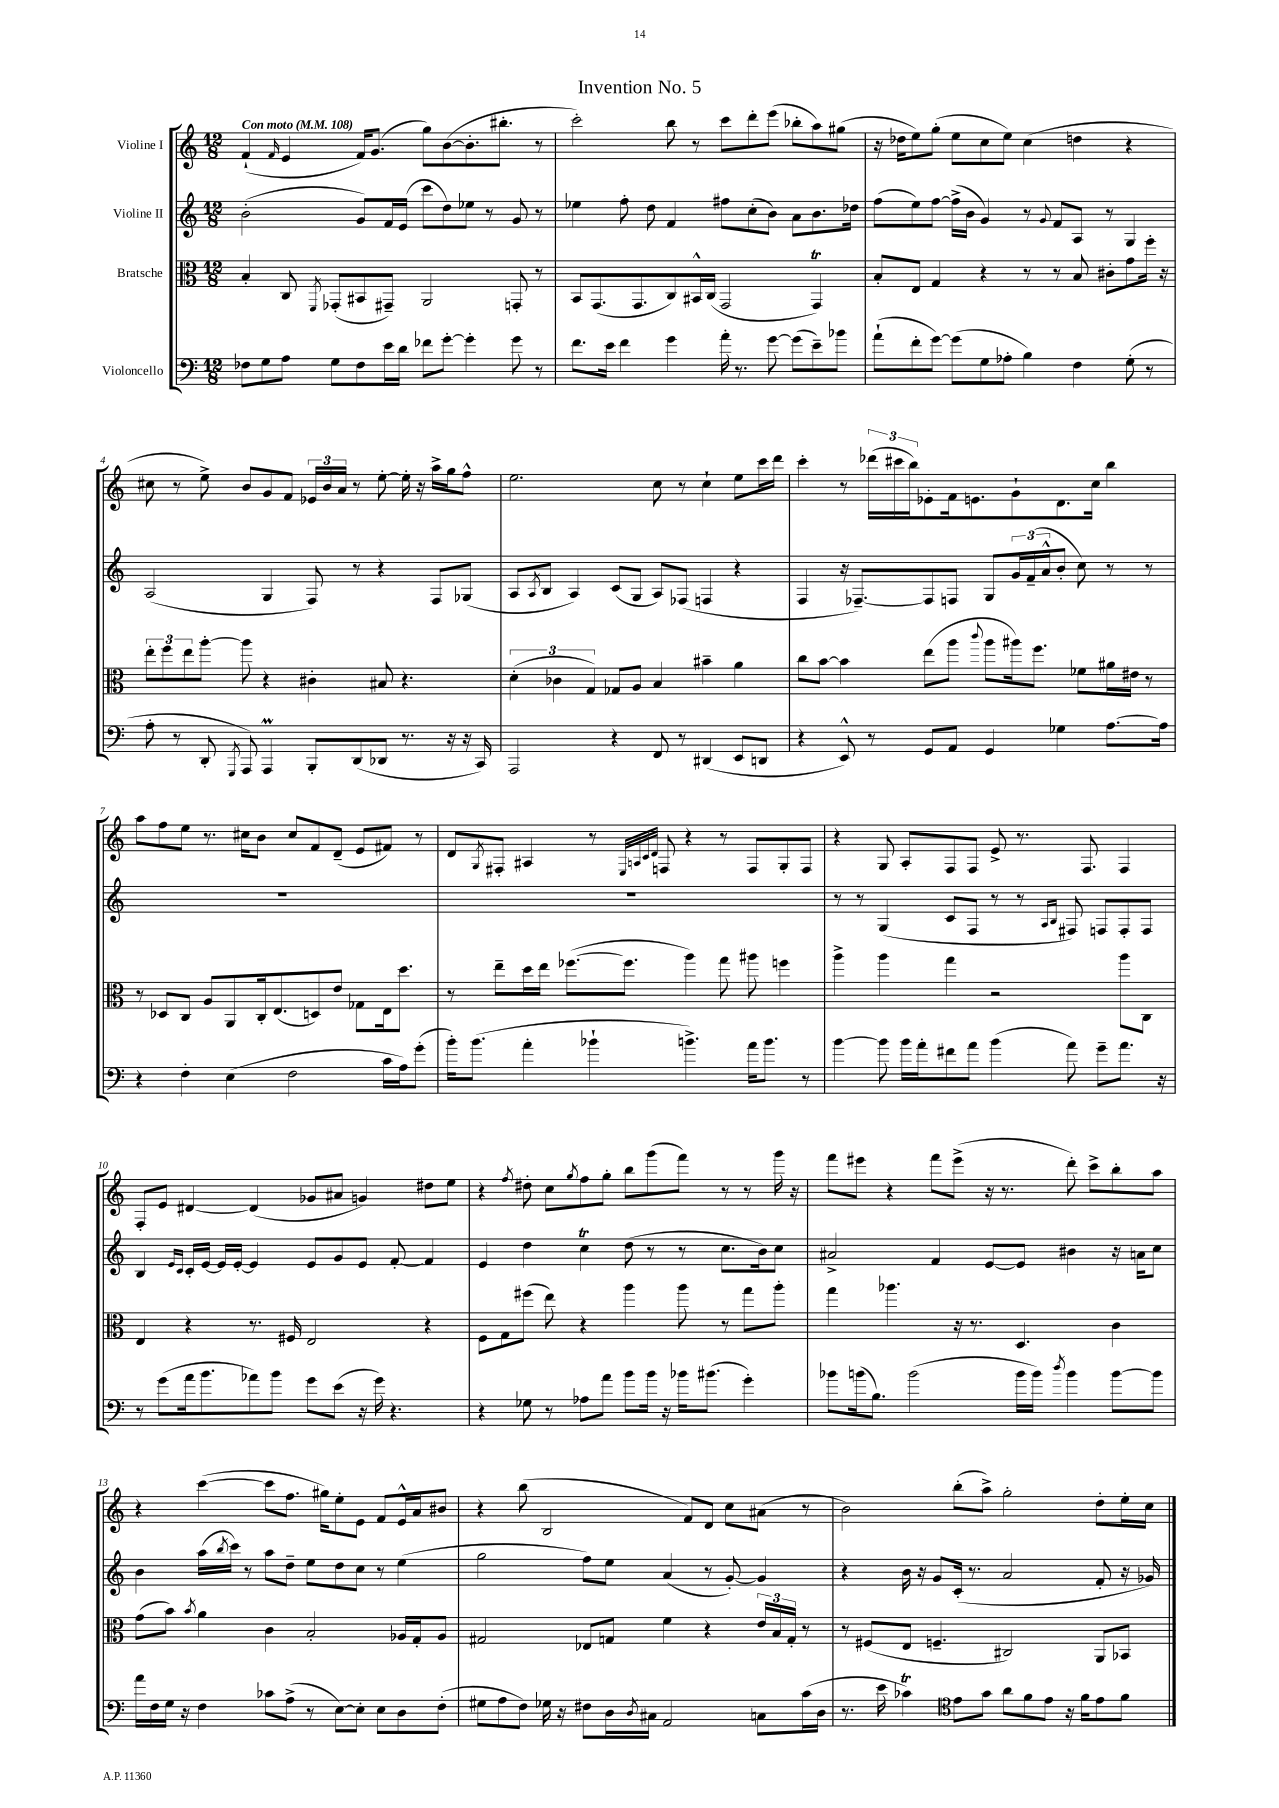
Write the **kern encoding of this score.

**kern	**kern	**kern	**kern
*part4	*part3	*part2	*part1
*staff4	*staff3	*staff2	*staff1
*I"Violoncello	*I"Bratsche	*I"Violine II	*I"Violine I
*clefF4	*clefC3	*clefG2	*clefG2
*k[]	*k[]	*k[]	*k[]
*M12/8	*M12/8	*M12/8	*M12/8
*MM108	*MM108	*MM108	*MM108
=1	=1	=1	=1
!	!	!	!LO:TX:a:B:t=Con moto
8F-X\L	4B'/	(2b'\	(4f`/
8G\	.	.	.
.	.	.	16qqf/
8A\J	8C/	.	4e/
.	8qFF/	.	.
8G\L	(8GG-X'/L	.	.
8F-\	8BB#X/	8g/L)	16f/KL)
.	.	.	(8.g/J
16e\L	8GG#X~/J)	16f/L	.
16d\JJ	.	(16e/JJ	.
8f-X\L	2AA/	8ccc\L	8gg\L)
[8g'\J	.	8dd\)	([8b\
4g'\]	.	8ee-X\J	8.b'\]
.	.	8r	.
.	.	.	8.bb#X'\J
8g\	8GGn'/	8g/	.
8r	8r	8r	8r
=2	=2	=2	=2
8.f\L	8BB/L	4ee-X\	2ccc'\)
.	(8.GG/	.	.
16e\Jk	.	.	.
4f\	.	8ff'\	.
.	8.GG/	.	.
.	.	8dd\	.
4g\	8C/)	4f/	8bb\
.	16BB#X^^/L	.	8r
.	(16C/JJ	.	.
16a'\	2GG/	8ff#X\L	8ccc\L
8.r	.	.	.
.	.	(8cc'\	8ddd'\
[8g\	.	8b\J)	(8eee\J
(8g\L]	.	8a\L	8bb-X'\L
8e~\)	4GGT/)	8.b\	8aa\)
8b-X\J	.	.	(8gg#X\J
.	.	16dd-X\Jk	.
=3	=3	=3	=3
(8a`\L	8B'/L	(8ff\L	16r
.	.	.	16dd-X\KL
8f'\	8E/J	8ee\)	8ee\)
[8g\J)	4G/	[8ff\J	(8gg'\J
(8g\L]	.	(16ff^\LL]	8ee\L
.	.	16b\JJ	.
8G\	4r	4g/)	8cc\
8A-X'\J	.	.	8ee\J)
4B\)	8r	8r	(4cc\
.	.	8qqg/	.
.	8r	8f/L	.
4F\	8B/	8A/J	4ddn\
.	8c#X'\L	8r	.
(8G'\	8g\	4G/	4r
8r	16ff'\Jk	.	.
.	16r	.	.
!!LO:LB:g=z
=4	=4	=4	=4
8A'\	12ee'\L	(2A/	8cc#X\
.	12ff\	.	.
8r	.	.	8r
.	12ee\	.	.
8DD'/	[8aa'\J	.	8ee^\)
8qGGG/	.	.	.
8AAA/)	8aa\]	.	8b/L
4AAAM/	4r	4G/	8g/
.	.	.	8f/J
8BBB'/L	4c#X'\	8F/)	24e-X/LL
.	.	.	24b/
.	.	.	24a/JJ
(8DD/	.	8r	8r
8DD-X/J	8B#X/	4r	[8ee'\
8.r	4.r	.	16ee'\]
.	.	.	16r
.	.	8F/L	16aa^\LL
16r	.	.	16gg\J
16r	.	(8G-X/J	8ff^^\J
16CC/)	.	.	.
=5	=5	=5	=5
2AAA/	(6d'\	8A/L	2.ee\
.	.	8qA/	.
.	.	8B/J	.
.	6c-X\	.	.
.	.	4A/)	.
.	6G/)	.	.
4r	8G-X/L	(8c/L	.
.	8A/J	8G/J	.
8FF/	4B/	8A/L)	8cc\
8r	.	(8F-X/J	8r
(4DD#X/	4b#X~\	4Fn/	4cc`\
8EE/L	4a\	4r	8ee\L
8DDn/J	.	.	16ccc\L
.	.	.	16ddd\JJ
=6	=6	=6	=6
4r	8cc\L	4F/	4ccc'\
.	[8b\J	.	.
8EE^^/)	4b\]	16r	8r
.	.	[8.F-X~/L)	.
8r	.	.	(24ddd-X\LL
.	.	.	24ccc#X\
.	.	.	24bb\J)
8GG/L	(8ee\L	8F-/]	8e-X'\
8AA/J	8aa\J	8Fn/J	16f\k
.	.	.	8.en\
.	8qqccc/	.	.
4GG/	8aa\L	8G/L	.
.	16aa#X\k)	24g/L	8g`\
.	.	(24f~/	.
.	8.ff\J	.	.
.	.	24a^^/J	.
4G-X\	.	8b'/J	8.d\
.	8f-X\L	8cc\)	.
.	.	.	16cc\Jk
[8.A\L	16a#X\L	8r	4bb\
.	16e#X\JJ	.	.
.	8r	8r	.
16A\Jk]	.	.	.
!!LO:LB:g=z
=7	=7	=7	=7
4r	8r	1.r	8aa\L
.	8D-X/L	.	8ff\
4F'\	8C/J	.	8ee\J
.	8A/L	.	8.r
(4E\	8AA/	.	.
.	.	.	16cc#X\KL
.	16C'/k	.	8b\J
.	(8.E/	.	.
2F\	.	.	8cc#/L
.	8Dn/)	.	8f/
.	8e/J	.	(8d~/J
.	8G-X\L	.	8e/L
16c\LL	16E\k	.	8f#X/J)
16A\J)	8.dd\J	.	.
(8g'\J	.	.	8r
=8	=8	=8	=8
16b'\KL)	8r	1.r	8d/L
(8.b\J	.	.	.
.	.	.	8qG/
.	8ee~\L	.	8F#X'/J
4a'\	16dd\L	.	4A#X/
.	16ee\JJ	.	.
.	([8.ff-X\L	.	.
4b-X`\	.	.	8r
.	8.ff-\J]	.	.
.	.	.	32qqE/LLL
.	.	.	32qqAn/
.	.	.	32qqc/
.	.	.	32qqd/JJJ
.	.	.	8Fn/
4.bn^\)	4aa\)	.	4r
.	8gg\	.	8r
16a\KL	8aa#X\	.	8F/L
8.b\J	.	.	.
.	4ffn\	.	8G'/
8r	.	.	8F/J
=9	=9	=9	=9
[4b\	4aa^\	8r	4r
.	.	8r	.
8b\]	4aa\	(4G/	8G/
16b\LL	.	.	8A'/L
16a'\J	.	.	.
8f#X\	4gg\	8c/L	8F/
8a\J	.	8F/J	8F/J
(4b\	2r	8r	8e^/
.	.	8r	8.r
.	.	16qqA/LL	.
.	.	16qqB/JJ	.
8a\)	.	8F#X/)	.
.	.	.	8.F/
8g~\L	.	8Fn/L	.
8.a\J	8aa\L	8F'/	4F/
.	8C\J	8F/J	.
16r	.	.	.
!!LO:LB:g=z
=10	=10	=10	=10
8r	4E/	4B/	8F'/L
(8g\L	.	.	8e/J
.	.	16qqe/LL	.
.	.	16qqc/JJ	.
16a\k	4r	16c'/LL	[4d#X/
8.b\	.	[16e/JJ	.
.	.	16e/LL]	.
.	.	[16e'/JJ	.
8a-X\)	8.r	4e/]	(4d#/]
8b\J	.	.	.
.	16F#X/	.	.
8g\L	2E/	8e/L	8g-X/L
(8e\J	.	8g/	8a#X/J
16r	.	8e/J	4gn/)
16g\)	.	.	.
4.r	.	[8f'/	.
.	4r	4f/]	8dd#X\L
.	.	.	8ee\J
=11	=11	=11	=11
4r	8F\L	4e/	4r
.	8G\	.	.
.	.	.	8qff/
8G-X\	(8ff#X\J	4dd\	8dd#X'\
8r	8ee\)	.	8cc\L
.	.	.	8qgg/
8A-X\L	4r	4ccT\	8ff\
8a\J	.	.	8gg'\J
8b\L	4aa\	(8dd\	8bb\L
16b\Jk	.	8r	(8ggg\
16r	.	.	.
16b-X\KL	8aa\	8r	8fff\J)
(8.b#X\J	.	.	.
.	8r	8.cc\L	8r
4g'\)	8gg\L	.	8r
.	.	16b\k)	.
.	8aa'\J	8cc\J	16ggg\
.	.	.	16r
=12	=12	=12	=12
8b-X\L	4gg\	2a#X^/	8fff\L
(16bn\k	.	.	8eee#X\J
8.B\J)	.	.	.
.	4.aa-X\	.	4r
(2b\	.	.	.
.	.	4f/	8fff\L
.	16r	.	(8eee#^\J
.	8.r	.	.
.	.	[8e/L	16r
.	.	.	8.r
16b\LL	4.D/	8e/J]	.
16b\JJ)	.	.	.
8qdd/	.	.	.
4b\	.	4b#X\	8ddd'\)
.	.	.	8ccc^\L
[8b\L	4c\	16r	8bb'\
.	.	16an\KL	.
8b\J]	.	8cc\J	8aa\J
!!LO:LB:g=z
=13	=13	=13	=13
16a\LL	(8g\L	4b\	4r
16F\	.	.	.
16G\JJ	8b\J)	.	.
16r	.	.	.
.	8qb/	.	.
4F\	4a\	(16aa\LL	([4ccc\
.	.	8qbb/	.
.	.	16ccc\JJ)	.
.	.	8r	.
8c-X\L	4c\	8aa\L	8ccc\L]
(8A^\J	.	8dd~\J	8.ff\J
8r	2B'/	8ee\L	.
.	.	.	16gg#X\KL)
[8E\L)	.	8dd\	8ee'\
8E'\J]	.	8cc\J	8e\J
8E\L	.	8r	8f/L
8D\	16A-X/LL	(4ee\	16e^^/L
.	16G'/J	.	16a/J
(8F'\J	8A-/J	.	8b#X/J
=14	=14	=14	=14
8G#X\L	2G#X/	2gg\	4r
8A\	.	.	.
8F\J)	.	.	(8bb\
16G-X\	.	.	2B/
16r	.	.	.
8F#X\L	8E-X/L	8ff\L)	.
16D\L	8Gn/J	8ee\J	.
8qD/	.	.	.
16C#X\JJ	.	.	.
2AA/	4f\	(4a/	.
.	.	.	8f/L)
.	4r	8r	8d/J
.	.	[8g'/)	8cc\L
8Cn\L	24e/LL	4g/]	(8a#X\J
.	24B/	.	.
.	24G'/JJ	.	.
(16c\L	8r	.	8r
16D\JJ	.	.	.
=15	=15	=15	=15
8.r	8r	4r	2b\)
.	(8F#X/L	.	.
16e\	.	.	.
4c-XT\)	8E/J	16b\	.
.	.	16r	.
.	4.Fn~/	8g/L	.
*clefC4	*	*	*
8e\L	.	(16c'/Jk	(8bb'\L
.	.	8.r	.
8g\J	.	.	8aa^\J)
8a\L	2C#X/)	2a/	2gg'\
8f\	.	.	.
8e\J	.	.	.
16r	.	.	.
16f\KL	.	.	.
8e\	8AA/L	8f'/	8dd'\L
8f\J	8BB-X/J	16r	16ee'\L
.	.	16g-X/)	16cc\JJ
==	==	==	==
*-	*-	*-	*-
